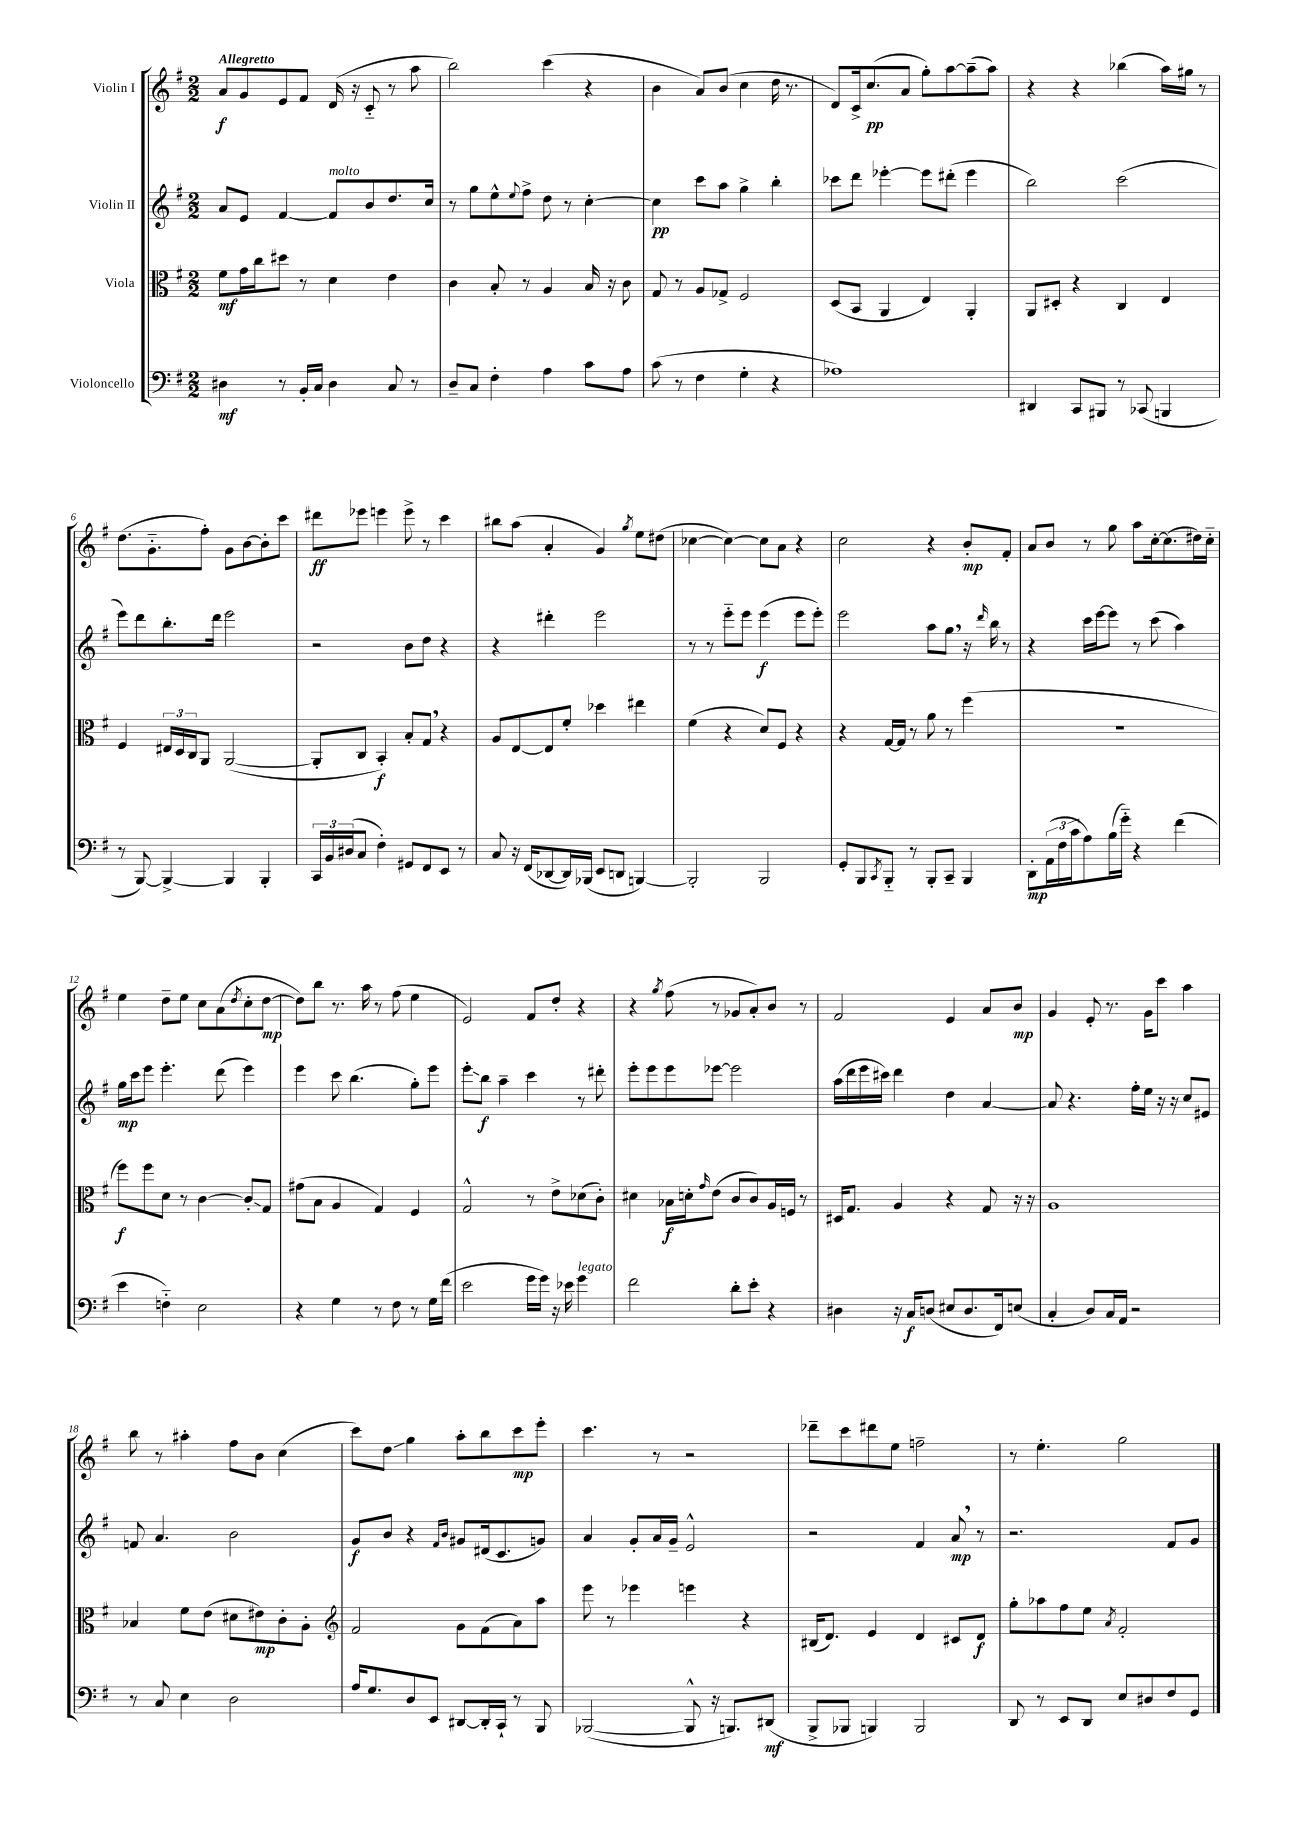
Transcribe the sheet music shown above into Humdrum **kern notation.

**kern	**kern	**kern	**kern
*staff4	*staff3	*staff2	*staff1
*clefF4	*clefC3	*clefG2	*clefG2
*k[f#]	*k[f#]	*k[f#]	*k[f#]
*M2/2	*M2/2	*M2/2	*M2/2
4D#	8f#	8a	8a
.	16g	8e	8g
.	16cc	.	.
8r	8dd#	[4f#	8e
16BB'	8r	.	8f#
16C	.	.	.
4D#	4d	8f#]	(16d
.	.	.	16r
.	.	8b	8c'~
8C	4e	8.dd	8r
8r	.	.	8aa
.	.	16cc	.
=	=	=	=
8D~	4c	8r	2bb)
8C	.	8gg	.
4F#'	8B'	8ee^^	.
.	.	8qqee	.
.	8r	8ff#^	.
4A	4A	8dd	(4ccc
.	.	8r	.
8c	16B	[4cc'	4r
.	16r	.	.
8A	8c	.	.
=	=	=	=
(8c	8G	4cc]	4b
8r	8r	.	.
4F#	8A	8ccc	8a)
.	8G-^	8aa	(8b
4G'	2F#	4gg^	4cc
4r	.	4bb'	16dd
.	.	.	8.r
=	=	=	=
1A-)	(8D	8ccc-	8d)
.	8BB	8ddd	16c^
.	.	.	(8.cc
.	4AA	[4eee-'	.
.	.	.	8a
.	4E)	8eee-]	8gg')
.	.	(8ddd#'	[8aa
.	4AA'	4eee-	(8aa~]
.	.	.	8aa)
=	=	=	=
4DD#	8AA	2bb)	4r
.	8D#'	.	.
8CC	4r	.	4r
8BBB#	.	.	.
8r	4C	(2ccc	(4bb-
(8CC-	.	.	.
4BBB	4E	.	16aa)
.	.	.	16gg#
.	.	.	8r
=	=	=	=
8r	4F#	8eee)	(8.dd
[8BBB)	.	8ddd	.
.	.	.	8.g'~
4BBB^_	24E#	8.bb'	.
.	24D	.	.
.	24C	.	.
.	8AA	.	8ff#')
.	.	16ddd	.
4BBB]	([2AA	2eee	8g
.	.	.	[8b
4BBB'	.	.	8b']
.	.	.	8ccc
=	=	=	=
24CC	8AA']	2r	8ddd#
24BB	.	.	.
(24D#	.	.	.
8C	8C	.	8eee-
4F#')	4BB')	.	4eee
8GG#	8B'	8b	8eee^
8FF#	8G	8dd	8r
8EE	4r	4r	4ccc
8r	.	.	.
=	=	=	=
8C	8A	4r	8bb#
16r	[8E	.	(8aa
(16FF#	.	.	.
[8DD-	8E]	4ddd#'	4a'
16DD-])	8f#'	.	.
(16BBB-	.	.	.
8EE	4dd-	2eee	4g)
8DD	.	.	.
.	.	.	8qgg
[4BBB)	4ee#	.	8ee
.	.	.	(8dd#
=	=	=	=
2BBB']	(4f#	8r	[4cc-
.	.	8r	.
.	4r	8eee'~	4cc-_)
.	.	8eee	.
2BBB	8d)	(4eee	8cc-]
.	8F#	.	8a
.	4r	8eee	4r
.	.	8eee')	.
=	=	=	=
8GG'	4r	2eee	2cc
8BBB	.	.	.
8qCC	.	.	.
8BBB'~	[16G	.	.
.	16G]	.	.
8r	8r	.	.
8BBB'	8a	8aa	4r
8CC~	8r	8gg	.
4BBB	(4ff#	16r	8b'
.	.	16qqddd	.
.	.	16bb	.
.	.	8r	8f#'
=	=	=	=
8DD'	1r	4r	8a
(24AA	.	.	8b
24F#	.	.	.
24c	.	.	.
8A)	.	16ccc	8r
.	.	[16eee	.
(16B	.	8eee]	8gg
16g'~)	.	.	.
4r	.	8r	8aa
.	.	(8ccc	[16cc'
.	.	.	(8.cc]
(4f#	.	4aa)	.
.	.	.	16dd#)
.	.	.	16cc'~
=	=	=	=
4e	8ff#)	16gg	4ee
.	.	16ccc	.
.	8ff#	8eee	.
4F'~)	8d	4.eee'	8dd~
.	8r	.	8ee
2E	[4c	.	8cc
.	.	(8ddd	(8a
.	.	.	8qdd
.	8c']	4eee)	8cc'
.	8G	.	[8dd
=	=	=	=
4r	(8g#	4eee	8dd])
.	8B	.	8bb
4G	4A	8ccc	8.r
.	.	(4.bb	.
.	.	.	16aa
8r	4G)	.	8r
8F#	.	.	(8ff#
8r	4F#	8gg')	4ee
16G	.	8eee	.
(16f#	.	.	.
=	=	=	=
2e	2G^^	8eee'	2e)
.	.	8bb	.
.	.	4aa~	.
16g	8r	4ccc	8f#
16g)	.	.	.
16r	8e^	.	8dd'
16e-	.	.	.
4g	(8d-	8r	4r
.	8c')	8ddd#'	.
=	=	=	=
2f#	4d#	8eee'	4r
.	.	8eee	.
.	.	.	8qgg
.	16B-	8eee	(8ff#
.	16d'	.	.
.	16qqg	.	.
.	(8e	[8eee-	8r
8d'	8c	2eee-]	8g-
8e'	8c)	.	8a')
4r	16A	.	8b
.	16F	.	.
.	8r	.	8r
=	=	=	=
4D#	16D#	(16aa	2f#
.	8.G	16ddd	.
.	.	16eee	.
.	.	16ccc#)	.
16r	4A	4ddd	.
16C	.	.	.
(8D	.	.	.
8E#	4r	4dd	4e
8.D	.	.	.
.	8G	[4a	8a
16FF#)	.	.	.
(8E	16r	.	8b
.	16r	.	.
=	=	=	=
4C'	1A	8a]	4g
.	.	4.r	.
8D)	.	.	8e'
16C	.	.	8.r
16AA	.	.	.
2r	.	16ff#'	.
.	.	16ee	16g
.	.	16r	8ccc
.	.	16r	.
.	.	8cc	4aa
.	.	8e#	.
=	=	=	=
8r	4B-	8f	8bb
8C	.	4.a	8r
4E	8f#	.	4aa#'
.	(8e	.	.
2D	8d#	2b	8ff#
.	8e#)	.	8b
.	8c'	.	(4cc
.	8A'	.	.
=	=	=	=
*	*clefG2	*	*
16A	2f#	8g	8ccc)
8.G	.	.	.
.	.	8b	8dd
8D	.	4r	4gg
8EE	.	.	.
.	.	16qqf#	.
.	.	16qqb	.
[8DD#	8g	8g#	8aa'
16DD#']	(8f#	(16d#	8bb
16CC`	.	8.c	.
8r	8a)	.	8ccc
8BBB	8aa	8g)	8eee'
=	=	=	=
([2BBB-	8eee	4a	4.ccc
.	8r	.	.
.	4eee-	8g'	.
.	.	16a	8r
.	.	16g~	.
8BBB-^^]	4eee	2e^^	2r
16r	.	.	.
8.BBB)	.	.	.
.	4r	.	.
(8DD#	.	.	.
=	=	=	=
8BBB^	(16B#	2r	8ddd-~
.	8.d)	.	.
8BBB-	.	.	8ccc
4BBB)	4e	.	8ddd#
.	.	.	8ee
2BBB	4d	4f#	2ff~
.	8c#	8a	.
.	8d	8r	.
=	=	=	=
8DD	8gg'	2.r	8r
8r	8aa-	.	4.ee'
8EE	8ff#	.	.
8DD	8ee	.	.
.	8qa	.	.
8E	2f#'	.	2gg
8D#	.	.	.
8F#	.	8f#	.
8GG	.	8g	.
==	==	==	==
*-	*-	*-	*-
